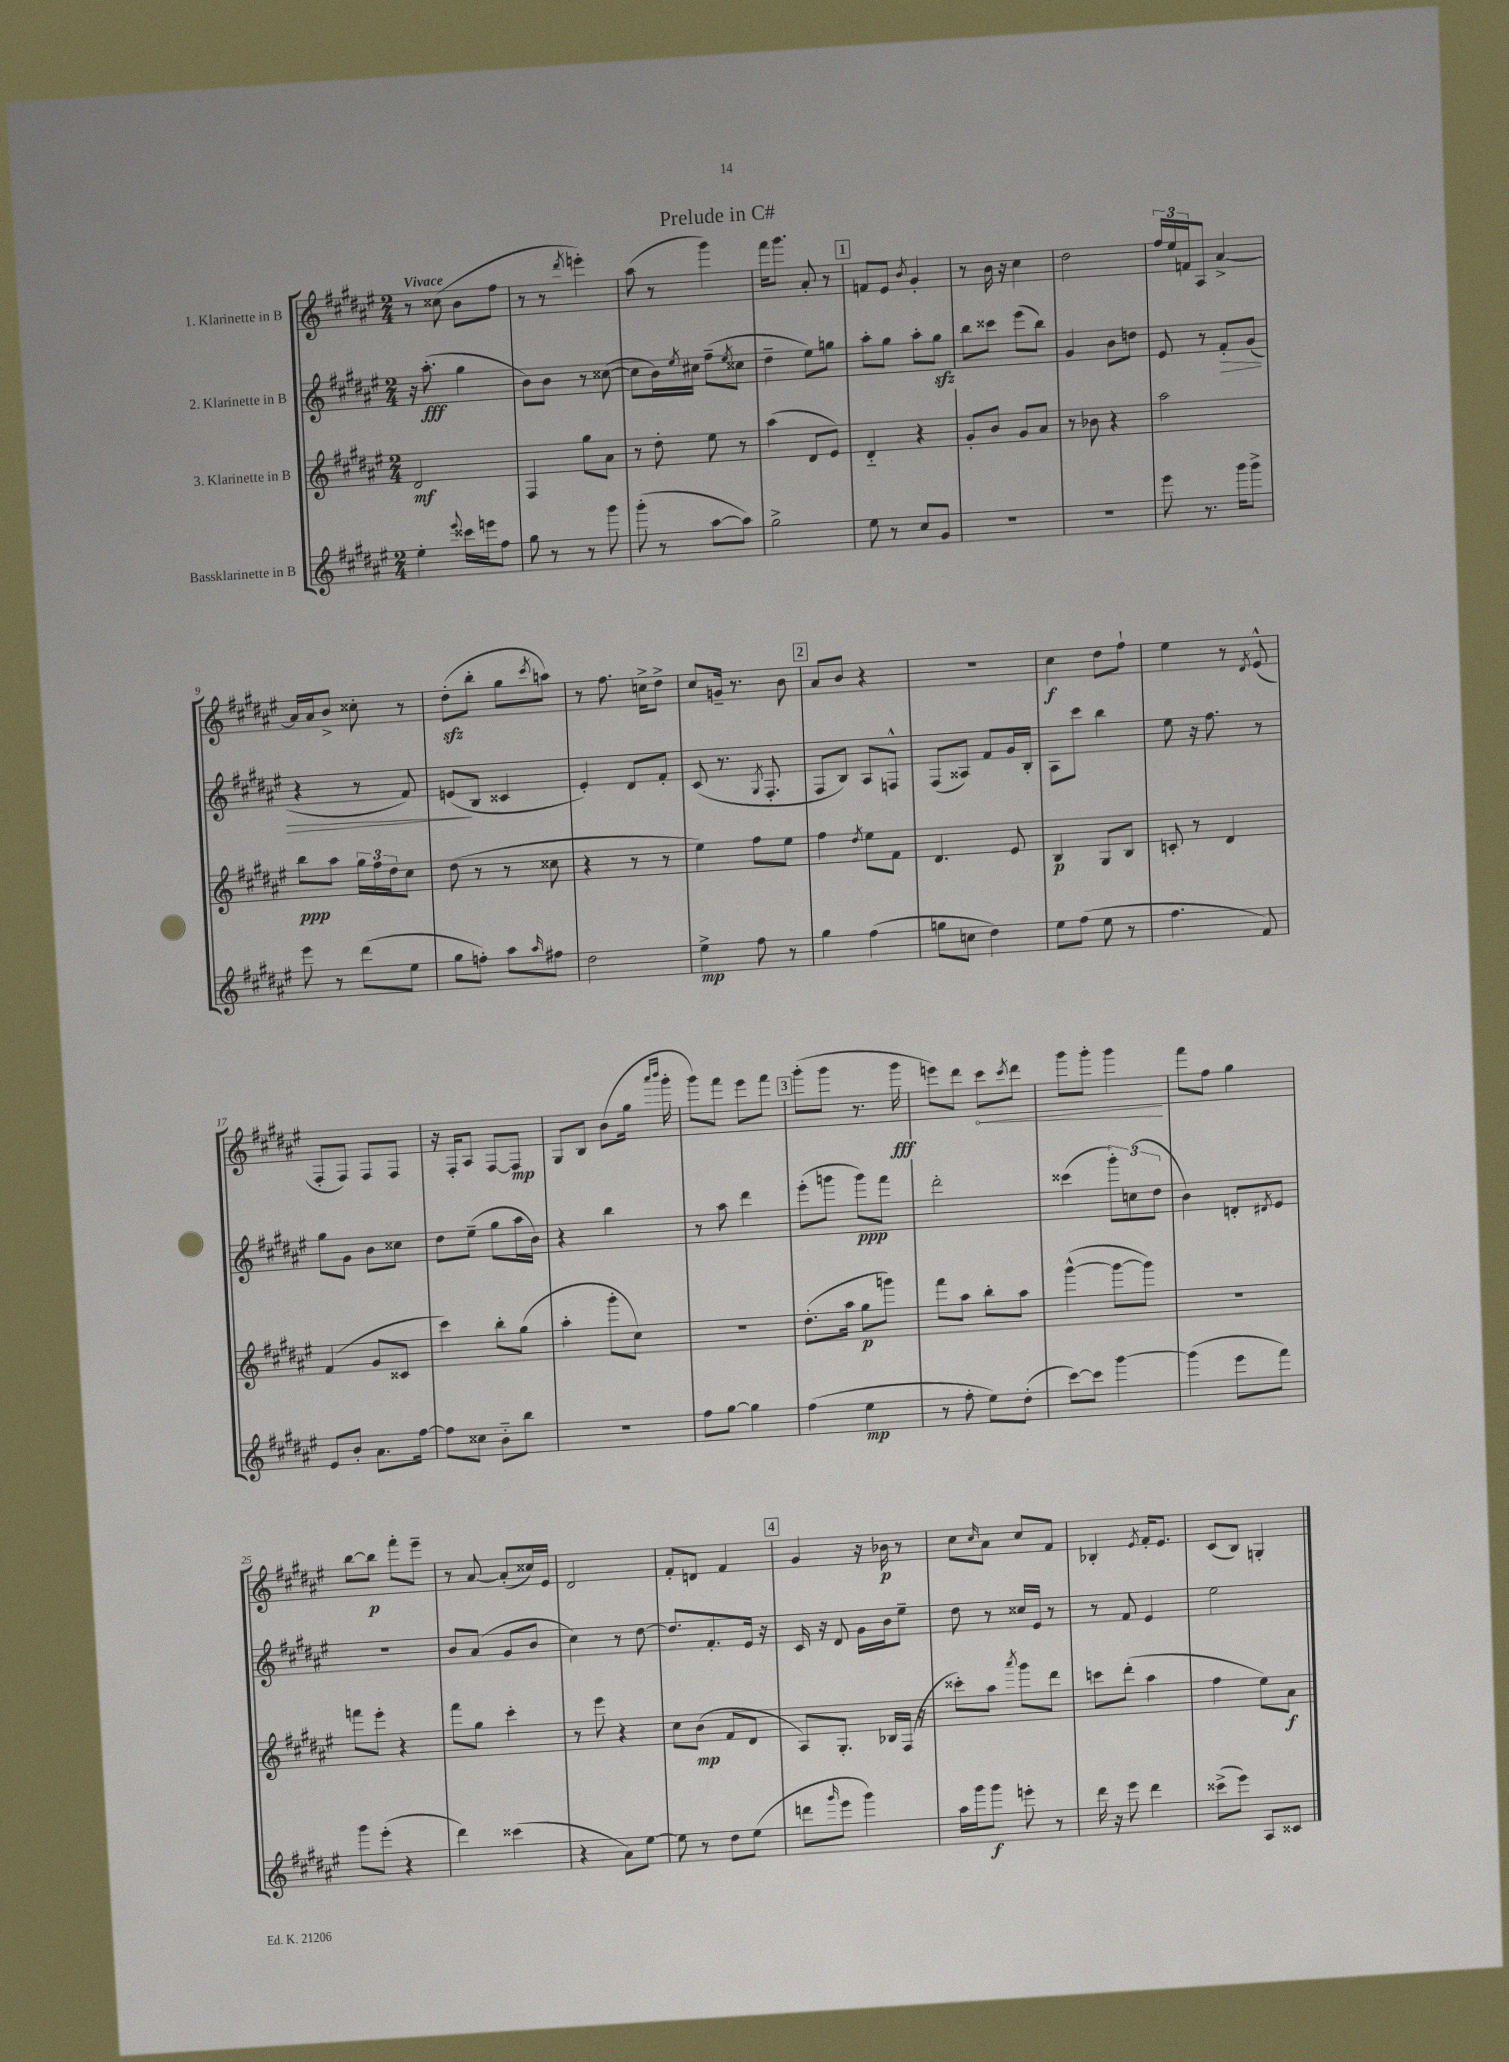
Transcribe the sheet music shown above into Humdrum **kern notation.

**kern	**dynam	**kern	**dynam	**kern	**dynam	**kern	**dynam
*part4	*part4	*part3	*part3	*part2	*part2	*part1	*part1
*staff4	*staff4	*staff3	*staff3	*staff2	*staff2	*staff1	*staff1
*I"Bassklarinette in B	*	*I"3. Klarinette in B	*	*I"2. Klarinette in B	*	*I"1. Klarinette in B	*
*clefG2	*	*clefG2	*	*clefG2	*	*clefG2	*
*k[f#c#g#d#a#e#]	*	*k[f#c#g#d#a#e#]	*	*k[f#c#g#d#a#e#]	*	*k[f#c#g#d#a#e#]	*
*M2/4	*	*M2/4	*	*M2/4	*	*M2/4	*
=1	=1	=1	=1	=1	=1	=1	=1
!	!	!	!	!	!	!LO:TX:a:B:t=Vivace	!
4ee#'\	.	2d#/	mf	16r	.	8r	.
.	.	.	.	(8.aa#'\	fff	.	.
.	.	.	.	.	.	(8cc##X\	.
8qqeee#/	.	.	.	.	.	.	.
16ccc##X\LL	.	.	.	4gg#\	.	8b\L	.
16eeen\J	.	.	.	.	.	.	.
8ff#\J	.	.	.	.	.	8ff#\J	.
=2	=2	=2	=2	=2	=2	=2	=2
8gg#\	.	4F#/	.	8b\L)	.	8r	.
8r	.	.	.	8b\J	.	8r	.
.	.	.	.	.	.	8qddd#/	.
8r	.	8gg#\L	.	8r	.	4eeen'\)	.
8ggg#\	.	8a#\J	.	([8cc##X\	.	.	.
=3	=3	=3	=3	=3	=3	=3	=3
(8ggg#'\	.	8r	.	8cc##\L]	.	(8aa#\	.
8r	.	8dd#'\	.	16b\L)	.	8r	.
.	.	.	.	8qee#/	.	.	.
.	.	.	.	16cc#X\JJ	.	.	.
[8aa#\L	.	8ee#\	.	(8ff#~\L	.	4ggg#\)	.
.	.	.	.	8qee#/	.	.	.
8aa#\J])	.	8r	.	8cc##X\J	.	.	.
=4	=4	=4	=4	=4	=4	=4	=4
2gg#^\	.	(4aa#\	.	4dd#~\	.	16fff#\KL	.
.	.	.	.	.	.	8.ggg#\J	.
.	.	8d#/L	.	8ee#\L)	.	8a#'/	.
.	.	8e#/J)	.	8ggn\J	.	8r	.
!!LO:REH:place=s1:t=1
=5	=5	=5	=5	=5	=5	=5	=5
8ee#\	.	4d#/	.	8aa#'\L	.	8fn/L	.
8r	.	.	.	8gg#\J	.	8e#/J	.
.	.	.	.	.	.	8qb/	.
8cc#/L	.	4r	.	8aa#'\L	.	4g#'/	.
8g#/J	.	.	.	8gg#zz\J	.	.	.
=6	=6	=6	=6	=6	=6	=6	=6
2r	.	8g#'/L	.	8bb\L	.	8r	.
.	.	8b/J	.	8ccc##X\J	.	16b\	.
.	.	.	.	.	.	16r	.
.	.	8g#/L	.	(8eee#\L	.	4cc#\	.
.	.	8a#/J	.	8bb\J)	.	.	.
=7	=7	=7	=7	=7	=7	=7	=7
2r	.	8r	.	4g#/	.	2dd#\	.
.	.	8b-X\	.	.	.	.	.
.	.	4r	.	8b\L	.	.	.
.	.	.	.	8ddn\J	.	.	.
=8	=8	=8	=8	=8	=8	=8	=8
8eee#\	.	2aa#\	.	8e#/	.	24ff#/LL	.
.	.	.	.	.	.	24ee#/	.
.	.	.	.	.	.	24fn/J	.
8.r	.	.	.	8r	.	8A#/J	.
!	!	!	!	!	!LO:HP:b	!	!
.	.	.	.	8f#'/L	>	[4a#^/	.
16ggg#\KL	.	.	.	.	.	.	.
8ggg#^\J	.	.	.	(8g#/J	.	.	.
!!LO:LB:g=z
=9	=9	=9	=9	=9	=9	=9	=9
8eee#\	.	8bb\L	ppp	4r	.	16a#/LL]	.
.	.	.	.	.	.	16a#/J	.
8r	.	8aa#\J	.	.	.	8b^/J	.
(8ddd#\L	.	24gg#\LL	.	8r	.	8cc##X'\	.
.	.	24ff#\	.	.	.	.	.
.	.	24dd#\J	.	.	.	.	.
8ee#\J	.	8cc#\J	.	8f#/)	.	8r	.
=10	=10	=10	=10	=10	=10	=10	=10
8gg#\L	.	(8dd#\	.	(8en/L	.	(8dd#zz'\L	.
8ffn'\J)	.	8r	.	8B/J	]	8bb'\J	.
8aa#\L	.	8r	.	4c##X/	.	8gg#\L	.
16qqaa#/	.	.	.	.	.	8qccc#/	.
8ff#X\J	.	8cc##X\	.	.	.	8aan\J)	.
=11	=11	=11	=11	=11	=11	=11	=11
2dd#\	.	4r	.	4e#'/)	.	8r	.
.	.	.	.	.	.	8.ff#\	.
.	.	8r	.	8d#/L	.	.	.
.	.	.	.	.	.	16ccn^\KL	.
.	.	8r	.	8f#'/J	.	8dd#^\J	.
=12	=12	=12	=12	=12	=12	=12	=12
4ee#^\	mp	4ee#\)	.	(8c#/	.	8cc#/L	.
.	.	.	.	8.r	.	16gn~/Jk	.
.	.	.	.	.	.	8.r	.
8ff#\	.	8ff#\L	.	.	.	.	.
.	.	.	.	8qG#/	.	.	.
.	.	.	.	8.F#'/	.	.	.
8r	.	8ee#\J	.	.	.	8b\	.
!!LO:REH:place=s1:t=2
=13	=13	=13	=13	=13	=13	=13	=13
4gg#\	.	4ff#\	.	8F#/L	.	8a#/L	.
.	.	.	.	8B/J)	.	8b/J	.
.	.	8qdd#/	.	.	.	.	.
(4ff#\	.	8ee#\L	.	8A#/L	.	4r	.
.	.	8f#\J	.	8Fn^^/J	.	.	.
=14	=14	=14	=14	=14	=14	=14	=14
8ggn\L	.	4.d#/	.	(8F#/L	.	2r	.
8ccn\J	.	.	.	8A##X/J)	.	.	.
4dd#\)	.	.	.	8f#/L	.	.	.
.	.	8e#/	.	16g#/L	.	.	.
.	.	.	.	16B'/JJ	.	.	.
=15	=15	=15	=15	=15	=15	=15	=15
8ee#\L	.	4B/	p	8A#\L	.	4cc#\	f
(8ff#\J	.	.	.	8ccc#\J	.	.	.
8ee#\	.	8G#/L	.	4bb\	.	8dd#\L	.
8r	.	8B/J	.	.	.	8ff#`\J	.
=16	=16	=16	=16	=16	=16	=16	=16
4.ff#\	.	8cn'/	.	8ee#\	.	4ee#\	.
.	.	8r	.	16r	.	.	.
.	.	.	.	8.ff#\	.	.	.
.	.	4d#/	.	.	.	8r	.
.	.	.	.	.	.	8qd#/	.
8f#/)	.	.	.	8r	.	(8e#^^/	.
!!LO:LB:g=z
=17	=17	=17	=17	=17	=17	=17	=17
8e#/L	.	(4f#/	.	8gg#\L	.	8F#'/L	.
8b'/J	.	.	.	8g#\J	.	8F#/J)	.
8.a#\L	.	8g#/L	.	8b\L	.	8F#/L	.
.	.	8c##X/J	.	8cc##X\J	.	8F#/J	.
[16ff#\Jk	.	.	.	.	.	.	.
=18	=18	=18	=18	=18	=18	=18	=18
8ff#\L]	.	4ccc#\)	.	8dd#\L	.	16r	.
.	.	.	.	.	.	16F#'/KL	.
8cc##X\J	.	.	.	(8ee#~\J	.	8A#/J	.
8b\L	.	8bb'\L	.	8gg#\L	.	[8F#/L	.
8bb\J	.	(8gg#\J	.	16aa#\L	.	8F#/J]	mp
.	.	.	.	16b\JJ)	.	.	.
=19	=19	=19	=19	=19	=19	=19	=19
2r	.	4aa#'\	.	4r	.	8G#/L	.
.	.	.	.	.	.	8B/J	.
.	.	8ggg#'\L	.	4bb\	.	(8b\L	.
.	.	8cc#\J)	.	.	.	16gg#\Jk	.
.	.	.	.	.	.	16qqaaa#/LL	.
.	.	.	.	.	.	16qqbbb/JJ	.
.	.	.	.	.	.	16ggg#'\	.
=20	=20	=20	=20	=20	=20	=20	=20
8ff#\L	.	2r	.	8r	.	8ggg#\L)	.
[8gg#\J	.	.	.	8aa#\	.	8fff#\J	.
4gg#\]	.	.	.	4ddd#\	.	8eee#\L	.
.	.	.	.	.	.	8fff#\J	.
!!LO:REH:place=s1:t=3
=21	=21	=21	=21	=21	=21	=21	=21
(4ff#\	.	(8.dd#'\L	.	(8eee#'\L	.	(8ggg#'\L	.
.	.	.	.	8gggn\J	.	8ggg#\J	.
.	.	16aa#\Jk	.	.	.	.	.
4ee#\	mp	8gg#\L	p	8ggg\L)	ppp	8.r	.
.	.	8gggn\J)	.	8fff#\J	.	.	.
.	.	.	.	.	.	16ggg#\	fff
=22	=22	=22	=22	=22	=22	=22	=22
8r	.	8fff#\L	.	2ddd#'\	.	8eeen\L)	.
8ff#'\	.	8aa#\J	.	.	.	8ddd#\J	.
!	!	!	!	!	!	!	!LO:HP:b
8ee#\L)	.	8bb'\L	.	.	.	8ccc#\L	<
.	.	.	.	.	.	8qccc#/	.
(8dd#'\J	.	8aa#\J	.	.	.	8ddd#\J	.
=23	=23	=23	=23	=23	=23	=23	=23
[8ccc#\L)	.	([4ggg#^^\	.	(4ccc##X\	.	8ggg#\L	.
8ccc#\J]	.	.	.	.	.	8ggg#'\J	.
[4ggg#\	.	8ggg#\L_	.	12ggg#'\L)	.	4ggg#\	.
.	.	.	.	(12ccn\	.	.	.
.	.	8ggg#\J])	.	.	.	.	.
.	.	.	.	12dd#\J	.	.	.
.	.	.	.	.	.	.	[
=24	=24	=24	=24	=24	=24	=24	=24
(4ggg#\]	.	2r	.	4b\)	.	8fff#\L	.
.	.	.	.	.	.	8ff#\J	.
8eee#\L	.	.	.	8dn'/L	.	4gg#\	.
.	.	.	.	8qd#X/	.	.	.
8fff#\J)	.	.	.	8e#/J	.	.	.
!!LO:LB:g=z
=25	=25	=25	=25	=25	=25	=25	=25
8ggg#\L	.	8fffn\L	.	2r	.	[8bb\L	.
(8eee#'\J	.	8eee#'\J	.	.	.	8bb\J]	p
4r	.	4r	.	.	.	8fff#'\L	.
.	.	.	.	.	.	8eee#~\J	.
=26	=26	=26	=26	=26	=26	=26	=26
4ddd#\)	.	8fff#\L	.	8b/L	.	8r	.
.	.	8gg#\J	.	(8a#/J	.	[8a#/	.
(4ccc##X\	.	4ccc#'\	.	8g#/L	.	(8a#'/L]	.
.	.	.	.	8b/J	.	16cc##X/L)	.
.	.	.	.	.	.	16e#/JJ	.
=27	=27	=27	=27	=27	=27	=27	=27
4r	.	8r	.	4cc#\)	.	2d#/	.
.	.	8eee#\	.	.	.	.	.
8a#\L)	.	4r	.	8r	.	.	.
[8ee#\J	.	.	.	[8dd#\	.	.	.
=28	=28	=28	=28	=28	=28	=28	=28
8ee#\]	.	8cc#\L	.	8.dd#/L]	.	8f#'/L	.
8r	.	(8b\J	mp	.	.	8dn/J	.
.	.	.	.	8.f#'/	.	.	.
8dd#\L	.	8f#/L	.	.	.	4f#/	.
(8ee#\J	.	8d#/J	.	16e#/Jk	.	.	.
.	.	.	.	16r	.	.	.
!!LO:REH:place=s1:t=4
=29	=29	=29	=29	=29	=29	=29	=29
8dddn\L	.	8A#/L)	.	16c#/	.	4g#/	.
.	.	.	.	16r	.	.	.
16qqggg#/	.	.	.	.	.	.	.
8eee#\J	.	8.G#'/J	.	8d#/	.	.	.
4ggg#\)	.	.	.	16g#\LL	.	16r	.
.	.	16B-X/LL	.	16b\J	.	16b-X\	p
.	.	(16F#/JJ	.	8ee#~\J	.	8r	.
.	.	16r	.	.	.	.	.
=30	=30	=30	=30	=30	=30	=30	=30
16aa#\LL	.	8ccc##X'\L)	.	8dd#\	.	8cc#\L	.
16ggg#\J	.	.	.	.	.	.	.
.	.	.	.	.	.	16qqcc#/	.
8ggg#\J	f	8aa#\J	.	8r	.	8a#\J	.
.	.	8qaaa#/	.	.	.	.	.
8eeen'\	.	8ggg#\L	.	16cc##X/LL	.	8cc#/L	.
.	.	.	.	16e#/JJ	.	.	.
8r	.	8ddd#\J	.	8r	.	8f#/J	.
=31	=31	=31	=31	=31	=31	=31	=31
16ddd#\	.	8cccn\L	.	8r	.	4B-X'/	.
16r	.	.	.	.	.	.	.
8eee#\	.	(8ddd#'\J	.	8f#/	.	.	.
.	.	.	.	.	.	8qe#/	.
4ddd#\	.	4aa#\	.	4e#/	.	16f#'/KL	.
.	.	.	.	.	.	8.e#/J	.
=32	=32	=32	=32	=32	=32	=32	=32
(8ccc##X^\L	.	4ff#\	.	2ee#\	.	(8c#/L	.
8eee#\J)	.	.	.	.	.	8B/J)	.
8A#/L	.	8ee#\L)	.	.	.	4Gn'/	.
8c##X/J	.	8a#\J	f	.	.	.	.
==	==	==	==	==	==	==	==
*-	*-	*-	*-	*-	*-	*-	*-
